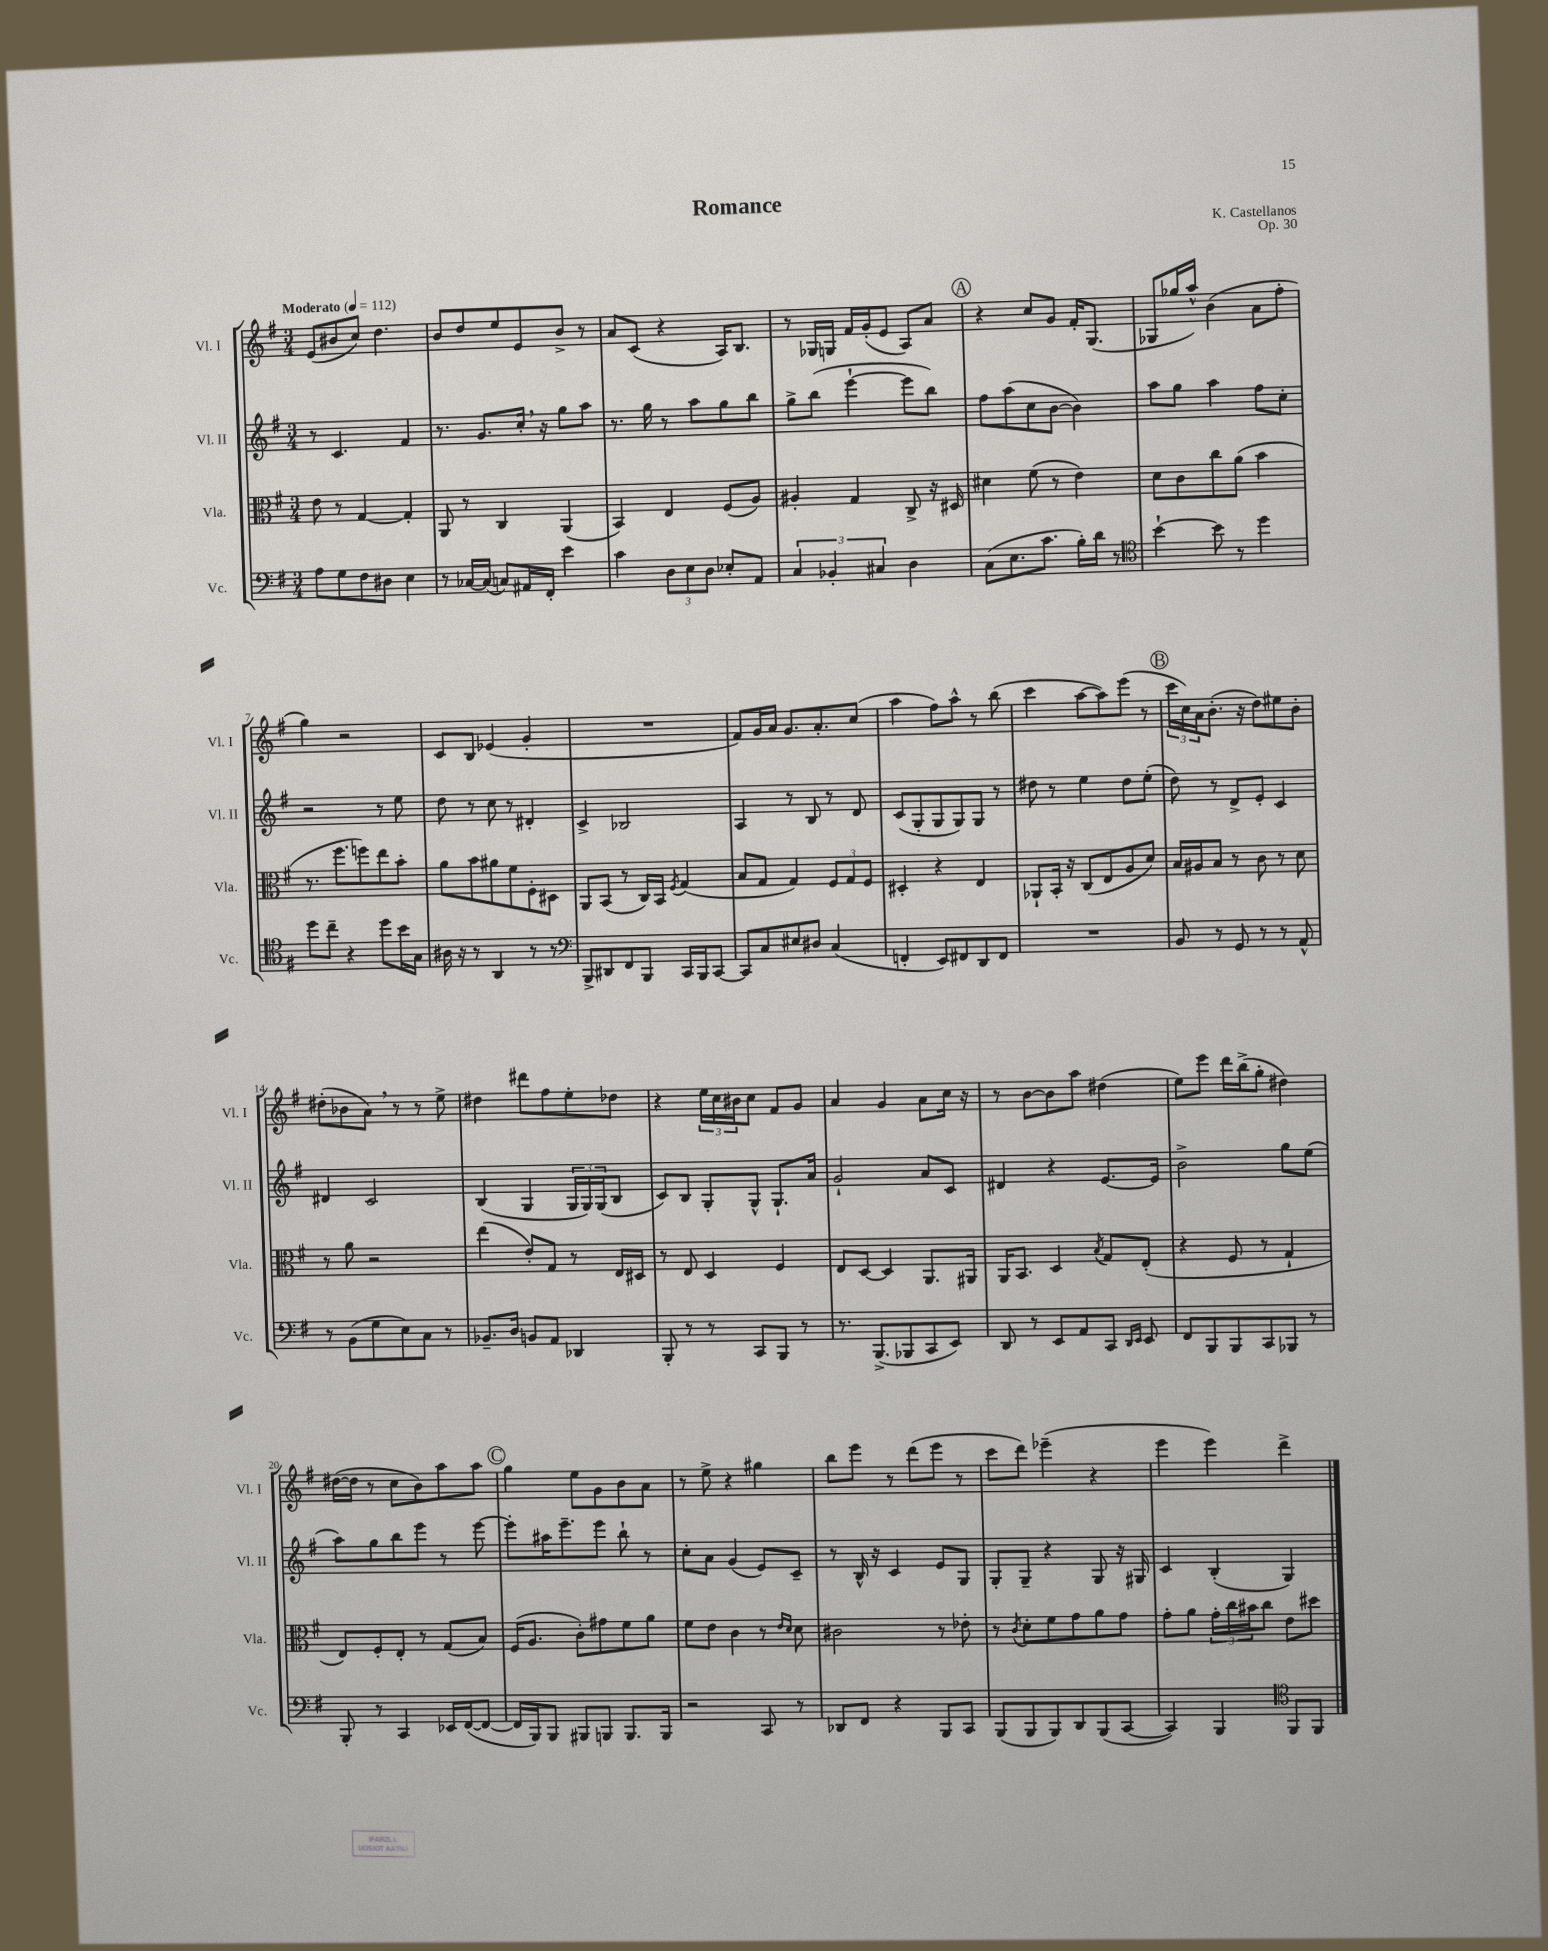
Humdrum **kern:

**kern	**kern	**kern	**kern
*staff4	*staff3	*staff2	*staff1
*clefF4	*clefC3	*clefG2	*clefG2
*k[f#]	*k[f#]	*k[f#]	*k[f#]
*M3/4	*M3/4	*M3/4	*M3/4
*MM112	*MM112	*MM112	*MM112
8A\L	8e\	8r	(8e/L
8G\	8r	4.c/	8b#/
8F#\	[4G/	.	8cc/J)
8D#\J	.	.	4.dd\
4E\	4G'/]	4f#/	.
=	=	=	=
8r	8AA/	8.r	8b/L
[16C-/LL	8r	.	8dd/
(16C-/]JJ	.	8.g/L	.
8C/L)	4C/	.	8ee/
16AA#/L	.	16cc'/Jk	8e/
16FF#'/JJ	.	16r	.
4e\	(4AA/	8gg\L	8b^/J
.	.	8aa\J	8r
=	=	=	=
4c\	4BB/)	8.r	8a/L
.	.	.	(8c/J
.	.	16gg\	.
12D\L	4E/	8r	4r
12E\	.	.	.
.	.	8aa\L	.
12D\J	.	.	.
8E-'/L	(8F#/L	8gg\	16A/LK)
.	.	.	8.B/J
8AA/J	8A/J)	8bb\J	.
=	=	=	=
6C/	4A#'/	8gg^\L	8r
.	.	(8bb\J	16G-/LL
6BB-'/	.	.	.
.	.	.	16G/JJ
.	4G/	[4eee`\	16f#/LL
.	.	.	(16g'/J
6C#/	.	.	.
.	.	.	8e/J
4D\	8C^/	8eee\]L	8A/L)
.	16r	8bb\J)	8a/J
.	16D#/	.	.
=	=	=	=
(8C\L	4d#\	8ff#\L	4r
8.E\	.	(8aa\	.
.	(8f#\	8cc\	8cc/L
8.c\J	.	.	.
.	8r	[8b\J	8g/J
16B'\LL)	4e\)	4b\])	16f#'/LK
16d\JJ	.	.	(8.G/J
8r	.	.	.
=	=	=	=
*clefC4	*	*	*
[4b`\	8d\L	8aa\L	8G-/L
.	8c\	8gg\J	16gg-/L
.	.	.	16aa^^/JJ)
8b\]	8cc\	4aa\	(4b\
8r	(8a\J	.	.
4dd\	4b\	8ff#\L	8a\L
.	.	8cc'\J	8ff#'\J
=	=	=	=
8dd\L	8.r	2r	4gg\)
8cc~\J	.	.	.
.	8.ff#\L	.	.
4r	.	.	2r
.	8ff\)	.	.
8dd\L	8ee\	8r	.
16b\L	8b'\J	8ee\	.
16G\JJ	.	.	.
=	=	=	=
16A#\	8a\L	8dd\	8c/L
16r	.	.	.
8r	8b\	8r	8B/J
4AA/	8a#\	8cc\	(4e-/
.	8f#\	8r	.
8r	8F#'\	4d#'/	4g'/
8r	8D#\J	.	.
=	=	=	=
*clefF4	*	*	*
8BBB^/L	8AA/L	4c^/	2.r
8DD#/	(8BB/J	.	.
8FF#/	8r	2B-/	.
8BBB/J	16C/LL)	.	.
.	16BB/JJ	.	.
.	8qF#/	.	.
16CC/LL	(4G/	.	.
16BBB/J	.	.	.
[8CC/J	.	.	.
=	=	=	=
8CC/]L	8B/L	4A/	8f#/L)
8C/	8G/J	.	16g/L
.	.	.	16a/JJ
8E#/	4G/)	8r	8.g/L
8D#/J	.	8B/	.
.	.	.	8.a'/
(4C/	12F#/L	8r	.
.	12G/	.	.
.	.	8d/	(8cc/J
.	12F#/J	.	.
=	=	=	=
4FF'/	4D#'/	(8c/L	4aa\
.	.	8G'/	.
8EE/L)	4r	8G/	8ff#\L)
8FF#/	.	8G/)	8aa^^\J
8DD/	4E/	8G/J	8r
8FF#/J	.	8r	(8bb\
=	=	=	=
2.r	8AA-`/L	8dd#\	4ccc\
.	16BB'/Jk	8r	.
.	16r	.	.
.	(8C/L	4ee\	[8aa\L
.	8E/	.	8aa\])
.	8A/	8dd#\L	(8eee\J
.	8d/J)	(8ee'\J	8r
=	=	=	=
8BB/	16B/LL	8dd\)	24ccc\LL
.	.	.	24cc\)
.	16A#/J	.	.
.	.	.	24a\J
8r	8B/J	8r	(8.b'\J
8GG/	8r	8d^/L	.
.	.	.	16r
8r	8c\	8e'/J	8dd\L)
8r	8r	4c/	8ee#\
8AA^^/	8d\	.	8b'\J
=	=	=	=
8r	8r	4d#/	(8dd#'\L
(8BB\L	8a\	.	8b-\
8G\	2r	2c/	8a\J)
8E\)	.	.	8r
8C\J	.	.	8r
8r	.	.	8ee^\
=	=	=	=
8.BB-~/L	(4ee\	(4B/	4dd#\
16D/Jk	.	.	.
8BB/L	8e'/L)	4G/	8ddd#\L
8AA/J	8G/J	.	8ff#\
4DD-/	8r	24G/LL	8ee'\
.	.	24G/)	.
.	.	(24G/J	.
.	16E/LL	8B/J	8dd-\J
.	16D#/JJ	.	.
=	=	=	=
8BBB'/	8r	8c/L)	4r
8r	8E/	8B/J	.
8r	4D/	8G'/L	24ee\LL
.	.	.	24cc\
.	.	.	24b#\J
8CC/L	.	8G^^/J	8cc\J
8BBB/J	4F#/	8.G`/L	8f#/L
8r	.	.	8g/J
.	.	16a/Jk	.
=	=	=	=
8.r	8E/L	2g`/	4a/
.	[8D/J	.	.
(8.BBB^/L	.	.	.
.	4D/]	.	4g/
8BBB-/	.	.	.
8CC/	8.AA/L	8a/L	8a\L
8EE/J)	.	8c/J	16cc\Jk
.	16AA#/Jk	.	16r
=	=	=	=
8DD/	16AA/LK	4d#/	8r
.	8.BB/J	.	.
8r	.	.	[8b\L
8EE/L	4D/	4r	8b\]
8AA/	.	.	8aa\J
.	8qB/	.	.
8CC/J	8G/L	[8.e/L	(4dd#\
16qqDD/LL	.	.	.
16qqEE/JJ	.	.	.
8EE/	(8E'/J	.	.
.	.	16e/]Jk	.
=	=	=	=
8FF#/L	4r	2b^\	8ee\L)
8BBB/	.	.	8eee\J
8BBB/	8F#/	.	16ddd\LL
.	.	.	(16bb^\J
8CC/	8r	.	8gg'\J
8BBB-/J	4G`/	8gg\L	4dd#\)
8r	.	(8ee\J	.
=	=	=	=
8BBB'/	8E/L)	8aa\L)	([16dd#\LL
.	.	.	16dd#\]JJ
8r	8F#'/	8gg\	8r
4CC/	8E'/J	8bb\	8cc\L
.	8r	8eee\J	8b\)
16EE-/LL	(8G/L	8r	8aa\
([16FF#/J	.	.	.
8FF#/_J	8B/J)	[8eee\	8aa\J
=	=	=	=
16FF#/]LL	(16F#/LK	8eee'\]L	4gg\
16BBB/J)	8.A/J	.	.
8BBB/J	.	16aa#\K	.
.	.	8.eee~\	.
8BBB#/L	8c'\L)	.	8ee\L
8BBB/J	8g#\	8eee\J	8g\
8.BBB/L	8f#\	8bb`\	8b\
.	8a\J	8r	8a\J
16BBB/Jk	.	.	.
=	=	=	=
2r	8f#\L	8cc'\L	8r
.	8e\J	8a\J	8ee^\
.	4c\	(4g/	4r
8CC/	8r	8e/L)	4gg#\
.	16qqe/LL	.	.
.	16qqd/JJ	.	.
8r	8d\	8c~/J	.
=	=	=	=
8DD-/L	2c#\	8r	8bb\L
8FF#/J	.	16B^^/	8eee\J
.	.	16r	.
4r	.	4c/	8r
.	.	.	(8ddd\L
8BBB/L	8r	8e/L	8eee\J
8CC/J	8e-'\	8G/J	8r
=	=	=	=
(8BBB/L	8r	8G'/L	8ccc\L
.	8qc/	.	.
8BBB/	8d'\L	8G~/J	8ddd\J)
8BBB/)	8f#\	4r	(4eee-~\
8DD/	8g\	.	.
(8BBB/	8a\	8G/	4r
[8CC/J	8g\J	16r	.
.	.	16G#/	.
=	=	=	=
4CC/])	8g'\L	4c/	4eee\
.	8a\J	.	.
4BBB/	24g'\LL	(4B'/	4eee\)
.	24cc\	.	.
.	24b#\J	.	.
.	8cc\J	.	.
*clefC4	*	*	*
8FF#/L	8e\L	4G/)	4ddd^\
8FF#/J	8dd#\J	.	.
==	==	==	==
*-	*-	*-	*-
